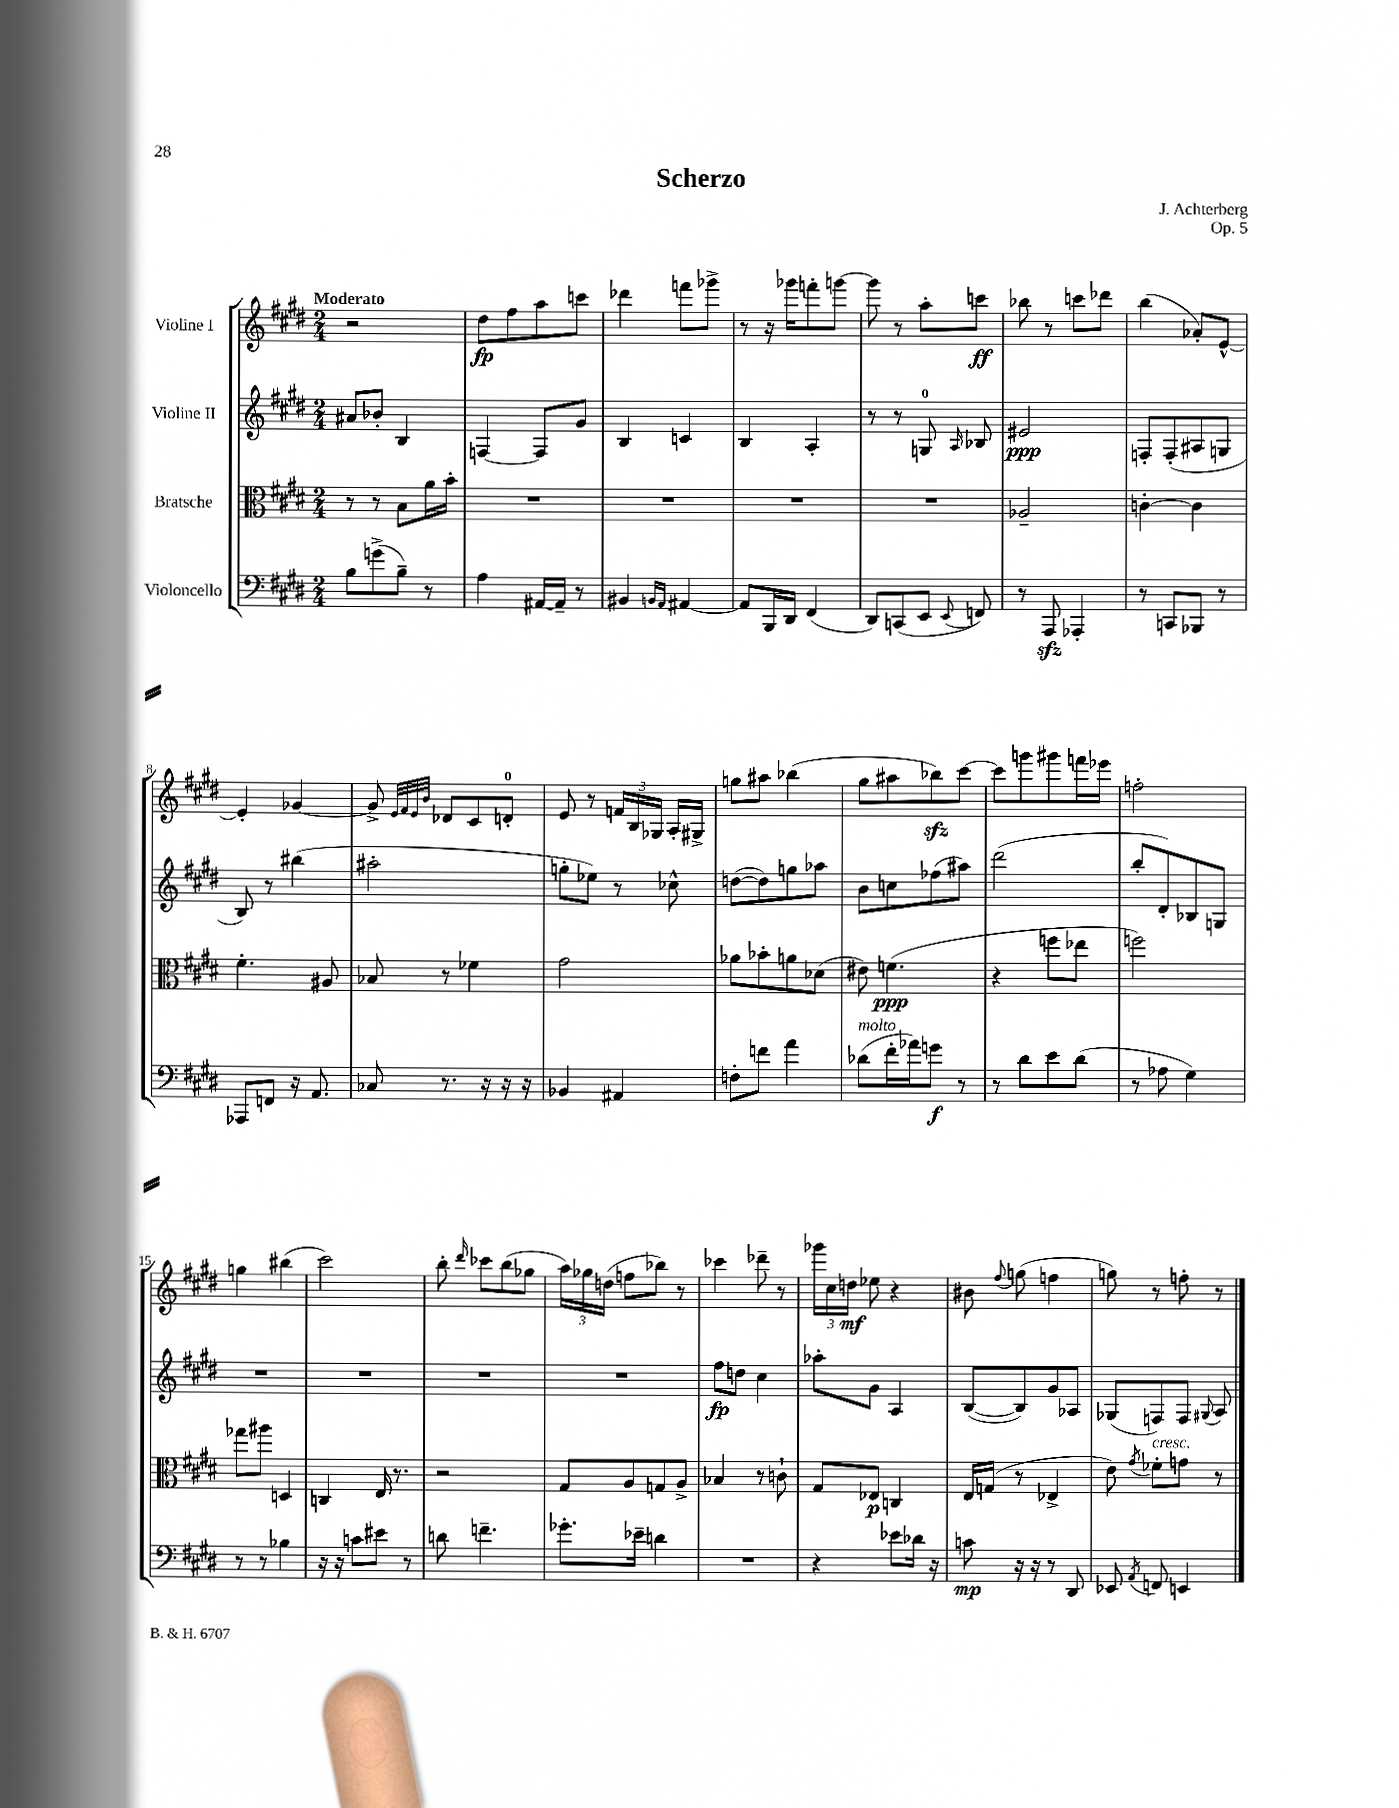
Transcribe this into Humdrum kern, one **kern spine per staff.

**kern	**kern	**kern	**kern
*staff4	*staff3	*staff2	*staff1
*clefF4	*clefC3	*clefG2	*clefG2
*k[f#c#g#d#]	*k[f#c#g#d#]	*k[f#c#g#d#]	*k[f#c#g#d#]
*M2/4	*M2/4	*M2/4	*M2/4
8B	8r	8a#	2r
(8g^	8r	8b-'	.
8B~)	8B	4B	.
8r	16a	.	.
.	16b'	.	.
=	=	=	=
4A	2r	[4F	8dd#
.	.	.	8ff#
[16AA#	.	8F]	8aa
16AA#~]	.	.	.
8r	.	8g#	8ccc
=	=	=	=
4BB#	2r	4B	4ddd-
16qqBB	.	.	.
16qqAA	.	.	.
[4AA#	.	4c	8fff
.	.	.	8ggg-^
=	=	=	=
8AA#]	2r	4B	8r
16BBB	.	.	16r
16DD#	.	.	16ggg-
(4FF#	.	4A'	8fff'
.	.	.	[8ggg
=	=	=	=
8DD#)	2r	8r	8ggg]
(8CC	.	8r	8r
8EE	.	8G	8aa'
8qqEE	.	16qqA	.
8FF)	.	8B-	8ccc
=	=	=	=
8r	2A-~	2e#	8bb-
8AAA	.	.	8r
4AAA-'	.	.	8ccc
.	.	.	8ddd-
=	=	=	=
8r	[4c'	8F'	(4bb
8CC	.	(8F'	.
8BBB-	4c]	8A#	8a-')
8r	.	8G	[8e^^
=	=	=	=
8AAA-	4.f#'	8B)	4e']
8FF	.	8r	.
16r	.	(4bb#	[4g-
8.AA	.	.	.
.	8A#	.	.
=	=	=	=
8C-	8B-	2aa#'	8g-^]
.	.	.	32qqe
.	.	.	32qqf#
.	.	.	32qqe
.	.	.	32qqb
8.r	8r	.	8d-
.	4f-	.	8c#
16r	.	.	.
16r	.	.	8d'
16r	.	.	.
=	=	=	=
4BB-	2g#	8gg'	8e
.	.	8ee-)	8r
4AA#	.	8r	24f
.	.	.	24B
.	.	.	24G-
.	.	8cc-^^	16A'
.	.	.	16G#^
=	=	=	=
8F'	8a-	([8dd	8gg
8f	8b-'	8dd])	8aa#
4a	8a	8gg	(4bb-
.	(8d-	8aa-	.
=	=	=	=
(8d-	8e#)	8b	8gg#
16f#'	(4.f	8cc	8aa#
16a-)	.	.	.
8g	.	(8ff-	8bb-)
8r	.	8aa#)	[8ccc#
=	=	=	=
8r	4r	(2ddd#	8ccc#]
8d#	.	.	8ggg
8e	8ff	.	8ggg#
(8d#	8ee-	.	16fff
.	.	.	16eee-
=	=	=	=
8r	2ff)	8bb'	2ff'
8A-	.	8d#')	.
4G#)	.	8B-	.
.	.	8G	.
=	=	=	=
8r	8gg-	2r	4gg
8r	8aa#	.	.
4B-	4D	.	(4bb#
=	=	=	=
16r	4C	2r	2ccc#)
16r	.	.	.
8c	.	.	.
8e#	16E	.	.
.	8.r	.	.
8r	.	.	.
=	=	=	=
8d	2r	2r	8bb'
.	.	.	16qqddd#
4.f~	.	.	8ccc-
.	.	.	(8bb
.	.	.	8gg-
=	=	=	=
8.g-'	8G#	2r	24aa)
.	.	.	24gg-
.	.	.	(24dd
.	8A	.	8ff
16e-~	.	.	.
4d	8G	.	8bb-)
.	8A^	.	8r
=	=	=	=
2r	4B-	8ff#	4ccc-
.	.	8dd	.
.	8r	4cc#	8ddd-~
.	8c`	.	8r
=	=	=	=
4r	8G#	8aa-'	24ggg-
.	.	.	24cc#
.	.	.	24dd
.	8E-	8g#	8ee-
8e-	4C	4A	4r
16d-	.	.	.
16r	.	.	.
=	=	=	=
8c	16E	([8B	8b#
.	(16G	.	.
.	.	.	8qqff#
16r	8r	8B])	(8gg
16r	.	.	.
8r	4E-^	8g#	4ff
8DD#	.	8A-	.
=	=	=	=
8EE-	8e)	(8G-	8gg)
8qAA	8qg#	.	.
8FF	8f-'	8F)	8r
4EE	8g	8F	8ff'
.	.	8qqG#	.
.	8r	8A	8r
==	==	==	==
*-	*-	*-	*-
